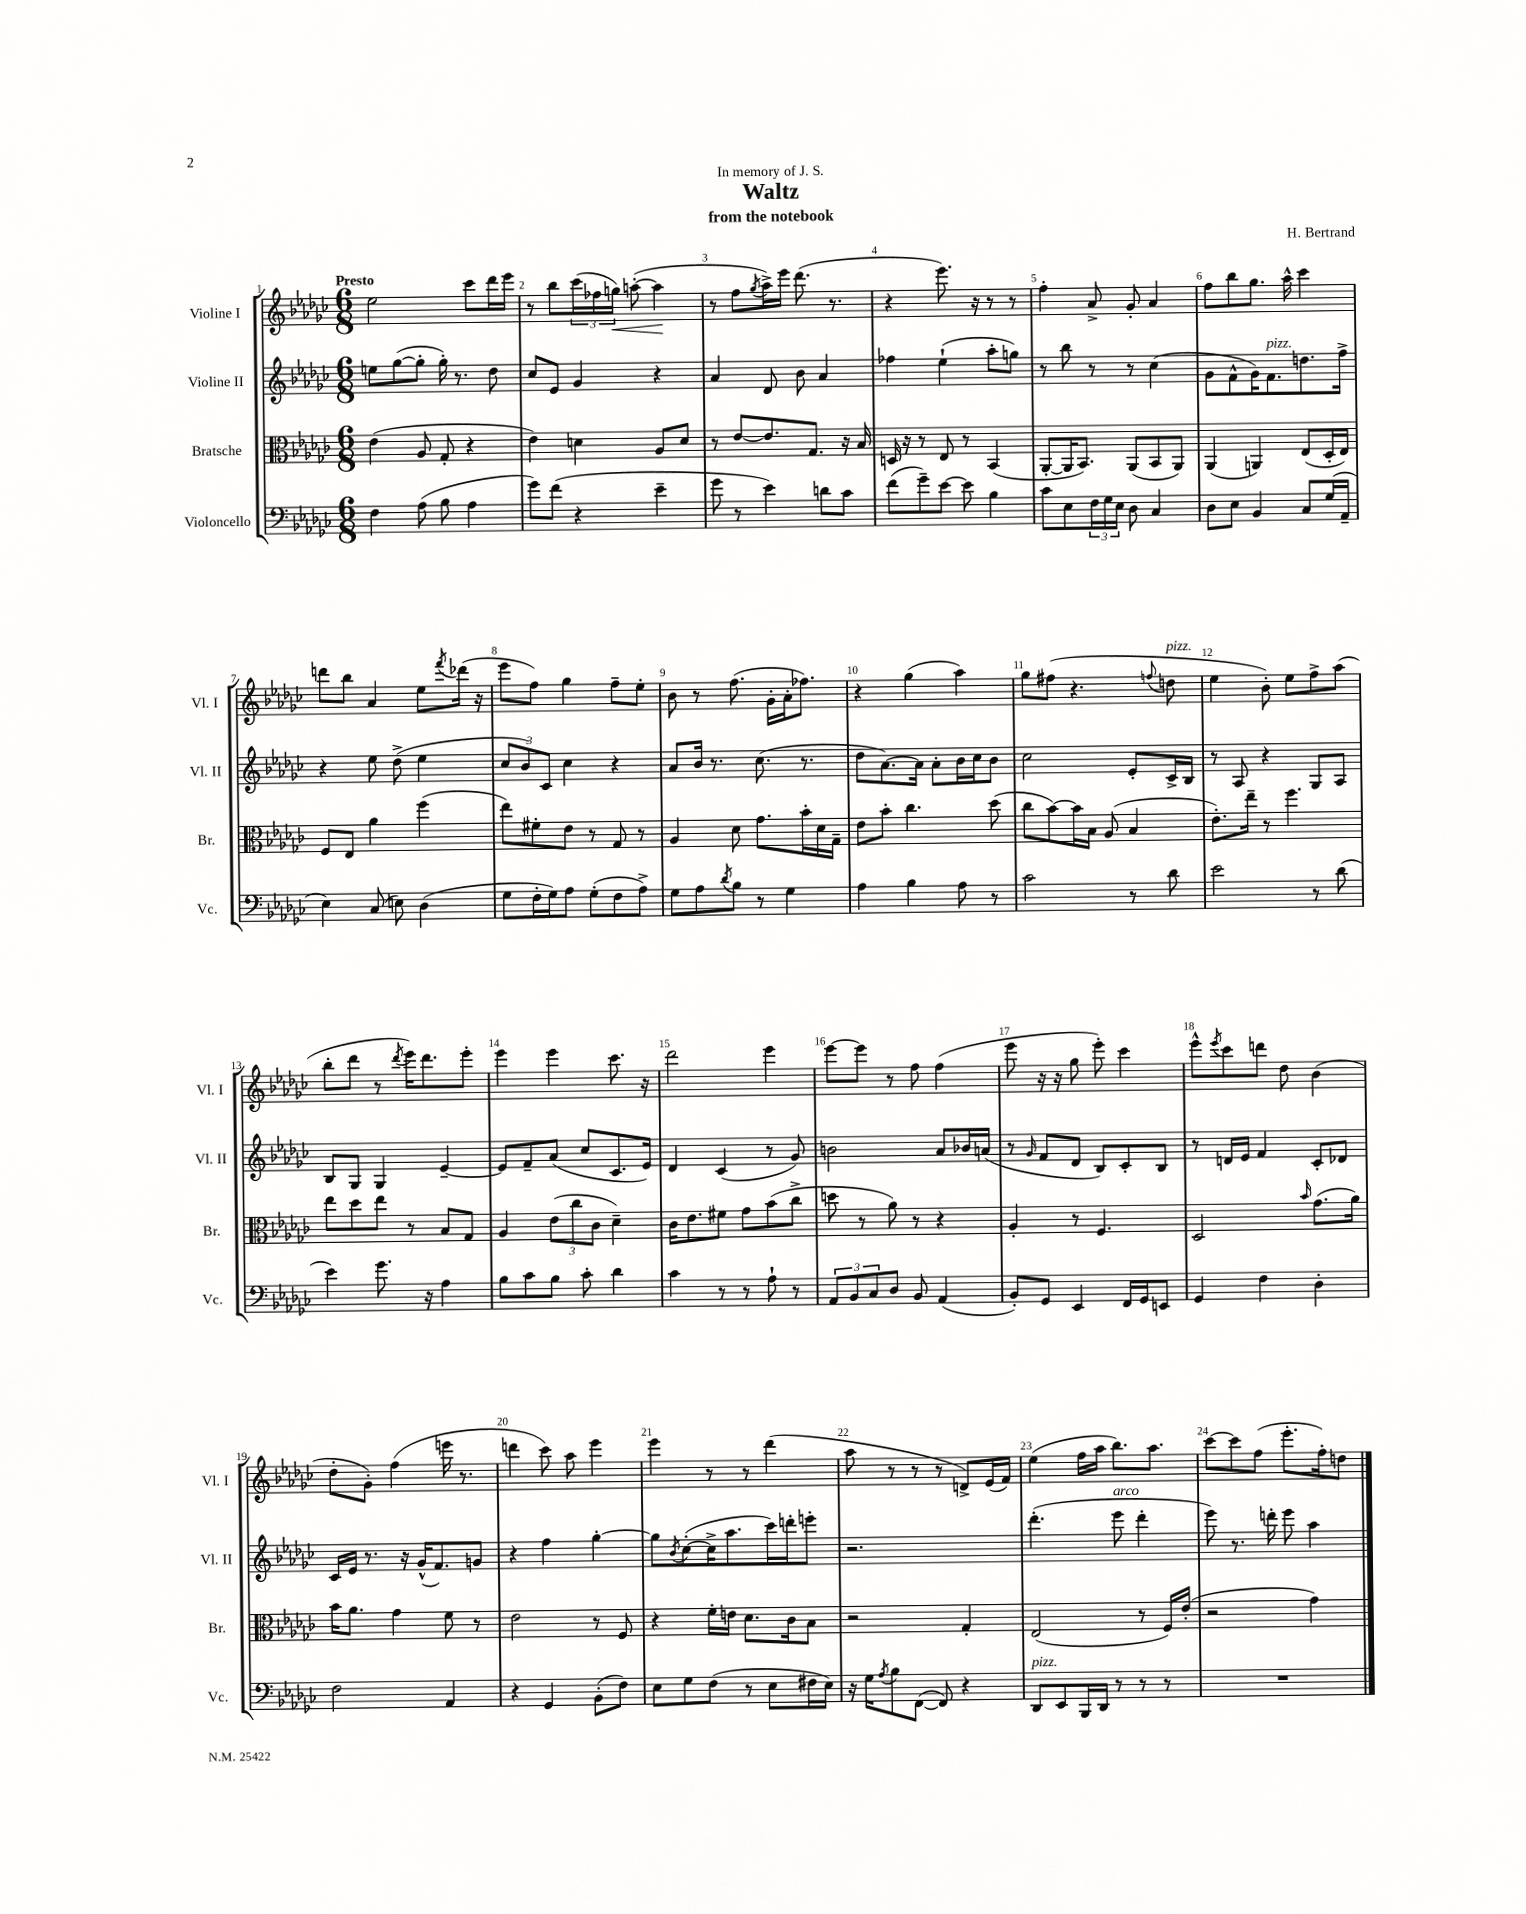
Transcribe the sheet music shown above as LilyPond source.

\header { title = "Waltz" composer = "H. Bertrand" subtitle = "from the notebook" dedication = "In memory of J. S." }
<<
\new StaffGroup <<
\new Staff = "s0" \with { instrumentName = "Violine I" shortInstrumentName = "Vl. I" } {
    \clef treble \key ges \major \numericTimeSignature \time 6/8 \tempo "Presto"
    ees''2 ces'''8 des'''16 ees'''16 |
    r8 bes''8 \tuplet 3/2 { ces'''16( fes''16 g''16\<) } a''8~-.( a''4\! |
    r8 f''8 \acciaccatura { ges''8 } aes''16->) ees'''16 des'''8.( r8. |
    r4 ees'''8.) r16 r8 r8 |
    f''4-. aes'8-> ges'8-. aes'4 |
    f''8 bes''8 ges''8. aes''16-^ ces'''4 |
    d'''8 bes''8 aes'4 ees''8 \acciaccatura { f'''8 } des'''16( r16 |
    ees'''8 f''8) ges''4 f''8-- ees''8-. |
    bes'8 r8 f''8.( ges'16-. aes'16-. fes''8.) |
    r4 ges''4( aes''4) |
    ges''8 fis''8( r4. \appoggiatura { f''8 } d''8^\markup { \italic "pizz." } |
    ees''4 bes'8-.) ees''8 f''8-> aes''8( |
    bes''8-. des'''8 r8 \acciaccatura { des'''8 } ees'''16) des'''8. ees'''8-. |
    ees'''4 ees'''4 ces'''8. r16 |
    des'''2 ees'''4 |
    ees'''8~ ees'''8 r8 f''8 f''4( |
    ees'''8 r16 r16 ges''8 ees'''8-.) ces'''4 |
    ees'''8-^ \acciaccatura { ees'''8 } ces'''8 d'''8 des''8 bes'4( |
    des''8-. ges'8-.) f''4( e'''16 r8. |
    d'''4 ces'''8) aes''8 ees'''4 |
    ees'''4 r8 r8 des'''4( |
    aes''8 r8 r8 r8 d'8->) ees'16( f'16) |
    ees''4( f''16 aes''16 bes''8.) aes''8. |
    ces'''8~ ces'''8 f''8( ees'''8.-. f''16-.) d''8 \bar "|." |
}
\new Staff = "s1" \with { instrumentName = "Violine II" shortInstrumentName = "Vl. II" } {
    \clef treble \key ges \major \numericTimeSignature \time 6/8
    e''8 ges''8~( ges''8-. ges''16-.) r8. des''8 |
    ces''8 ees'8 ges'4 r4 |
    aes'4 des'8 bes'8 aes'4 |
    fes''4 ees''4-!( aes''8-. g''8) |
    r8 bes''8 r8 r8 ces''4( |
    ges'8 f'8-^ ges'16) f'8.^\markup { \italic "pizz." } d''8. f''16-> |
    r4 ees''8 des''8->( ees''4 |
    \tuplet 3/2 { ces''8 bes'8) ces'8 } ces''4 r4 |
    aes'8 bes'16 r8. ces''8.( r8. |
    des''8 aes'8.~) aes'16 aes'8-. bes'16 ces''16 bes'8 |
    ces''2 ees'8-. ces'16-> bes16 |
    r8 aes8 r4 ges8 aes8 |
    bes8 ges8 ges4 ees'4~-- |
    ees'8 f'8-- aes'8( ces''8 ces'8. ees'16) |
    des'4 ces'4( r8 ges'8) |
    b'2 aes'8 bes'16 a'16( |
    r8 \grace { ges'16 } f'8 des'8 bes8) ces'8-. bes8 |
    r8 d'16 ees'16 f'4 ces'8-. des'8 |
    ces'16 ees'16 r8. r16 ges'16-^( f'8.) g'8 |
    r4 f''4 ges''4~-. |
    ges''8 \acciaccatura { bes'8 } ces''8~-.( ces''16-> aes''8. ces'''16) d'''16-. e'''8-. |
    r2. |
    des'''4.-.( ees'''8^\markup { \italic "arco" } des'''4-. |
    ees'''8) r8. d'''16-. ees'''8 aes''4 \bar "|." |
}
\new Staff = "s2" \with { instrumentName = "Bratsche" shortInstrumentName = "Br." } {
    \clef alto \key ges \major \numericTimeSignature \time 6/8
    ees'4( aes8 ges8-. r4 |
    ees'4) d'4 aes8 d'8 |
    r8 ees'8~ ees'8. ges8. r16 bes16 |
    d16 r16 r8 ees8 r8 bes,4( |
    aes,8~-. aes,16 bes,8.) aes,8( bes,8 aes,8) |
    aes,4( a,4) ees8( des16-. ees16) |
    f8 ees8 aes'4 f''4( |
    ees''8) fis'8-. ees'8 r8 ges8 r8 |
    aes4 des'8 ges'8. bes'16-. des'16 ges16-- |
    ees'8 bes'8-. ces''4. des''8( |
    ces''8 bes'8~) bes'16 bes16 aes8( bes4 |
    ees'8.-.) ees''16-- r8 f''4. |
    ees''8 des''8 ees''8 r8 bes8 ges8 |
    aes4 \tuplet 3/2 { ees'8( ces''8 ces'8 } des'4--) |
    ces'16 ees'8. fis'8 ges'8 bes'8( ces''8-> |
    d''8 r8 aes'8) r8 r4 |
    aes4-. r8 f4. |
    des2 \grace { bes'16 } ges'8.( aes'16) |
    bes'16 aes'8. ges'4 f'8 r8 |
    ees'2 r8 f8 |
    r4 f'16-. e'16 des'8. ces'16 bes8 |
    r2 ges4-. |
    ees2( r8 f16) ees'16-.( |
    r2 ges'4) \bar "|." |
}
\new Staff = "s3" \with { instrumentName = "Violoncello" shortInstrumentName = "Vc." } {
    \clef bass \key ges \major \numericTimeSignature \time 6/8
    f4 aes8( bes8 aes4 |
    ges'8) f'8( r4 ees'4-- |
    ges'8 r8 ees'4) d'8 ces'8 |
    f'8( ges'8--) ees'8~ ees'8 bes4 |
    ces'8 ees8 \tuplet 3/2 { f16 ges16 ees16 } des8 ces4 |
    des8 ees8 bes,4 ces8 ges16( aes,16-- |
    ees4) ces8( e8) des4( |
    ges8 f16-. ges16) aes8 ges8-.( f8 aes8->) |
    ges8 aes8 \acciaccatura { des'8 } bes8 r8 ges4 |
    aes4 bes4 aes8 r8 |
    ces'2 r8 des'8 |
    ees'2 r8 des'8( |
    ees'4) ges'8. r16 aes4 |
    bes8 ces'8 bes8 ces'8-. des'4 |
    ces'4 r8 r8 aes8-! r8 |
    \tuplet 3/2 { aes,8 bes,8 ces8 } des8 bes,8 aes,4( |
    bes,8-.) ges,8 ees,4 f,16 ges,16 e,8 |
    ges,4 f4 des4-. |
    f2 aes,4 |
    r4 ges,4 bes,8-.( f8) |
    ees8 ges8 f8( r8 ees8 fis16 ees16) |
    r16 ges16 \acciaccatura { aes8 } bes8 f,8~( f,8) r4 |
    des,8^\markup { \italic "pizz." } ees,8 bes,,16 des,16 r8 r8 r8 |
    R2. \bar "|." |
}
>>
>>
\layout { \context { \Score \override BarNumber.break-visibility = ##(#f #t #t) barNumberVisibility = #all-bar-numbers-visible } }
